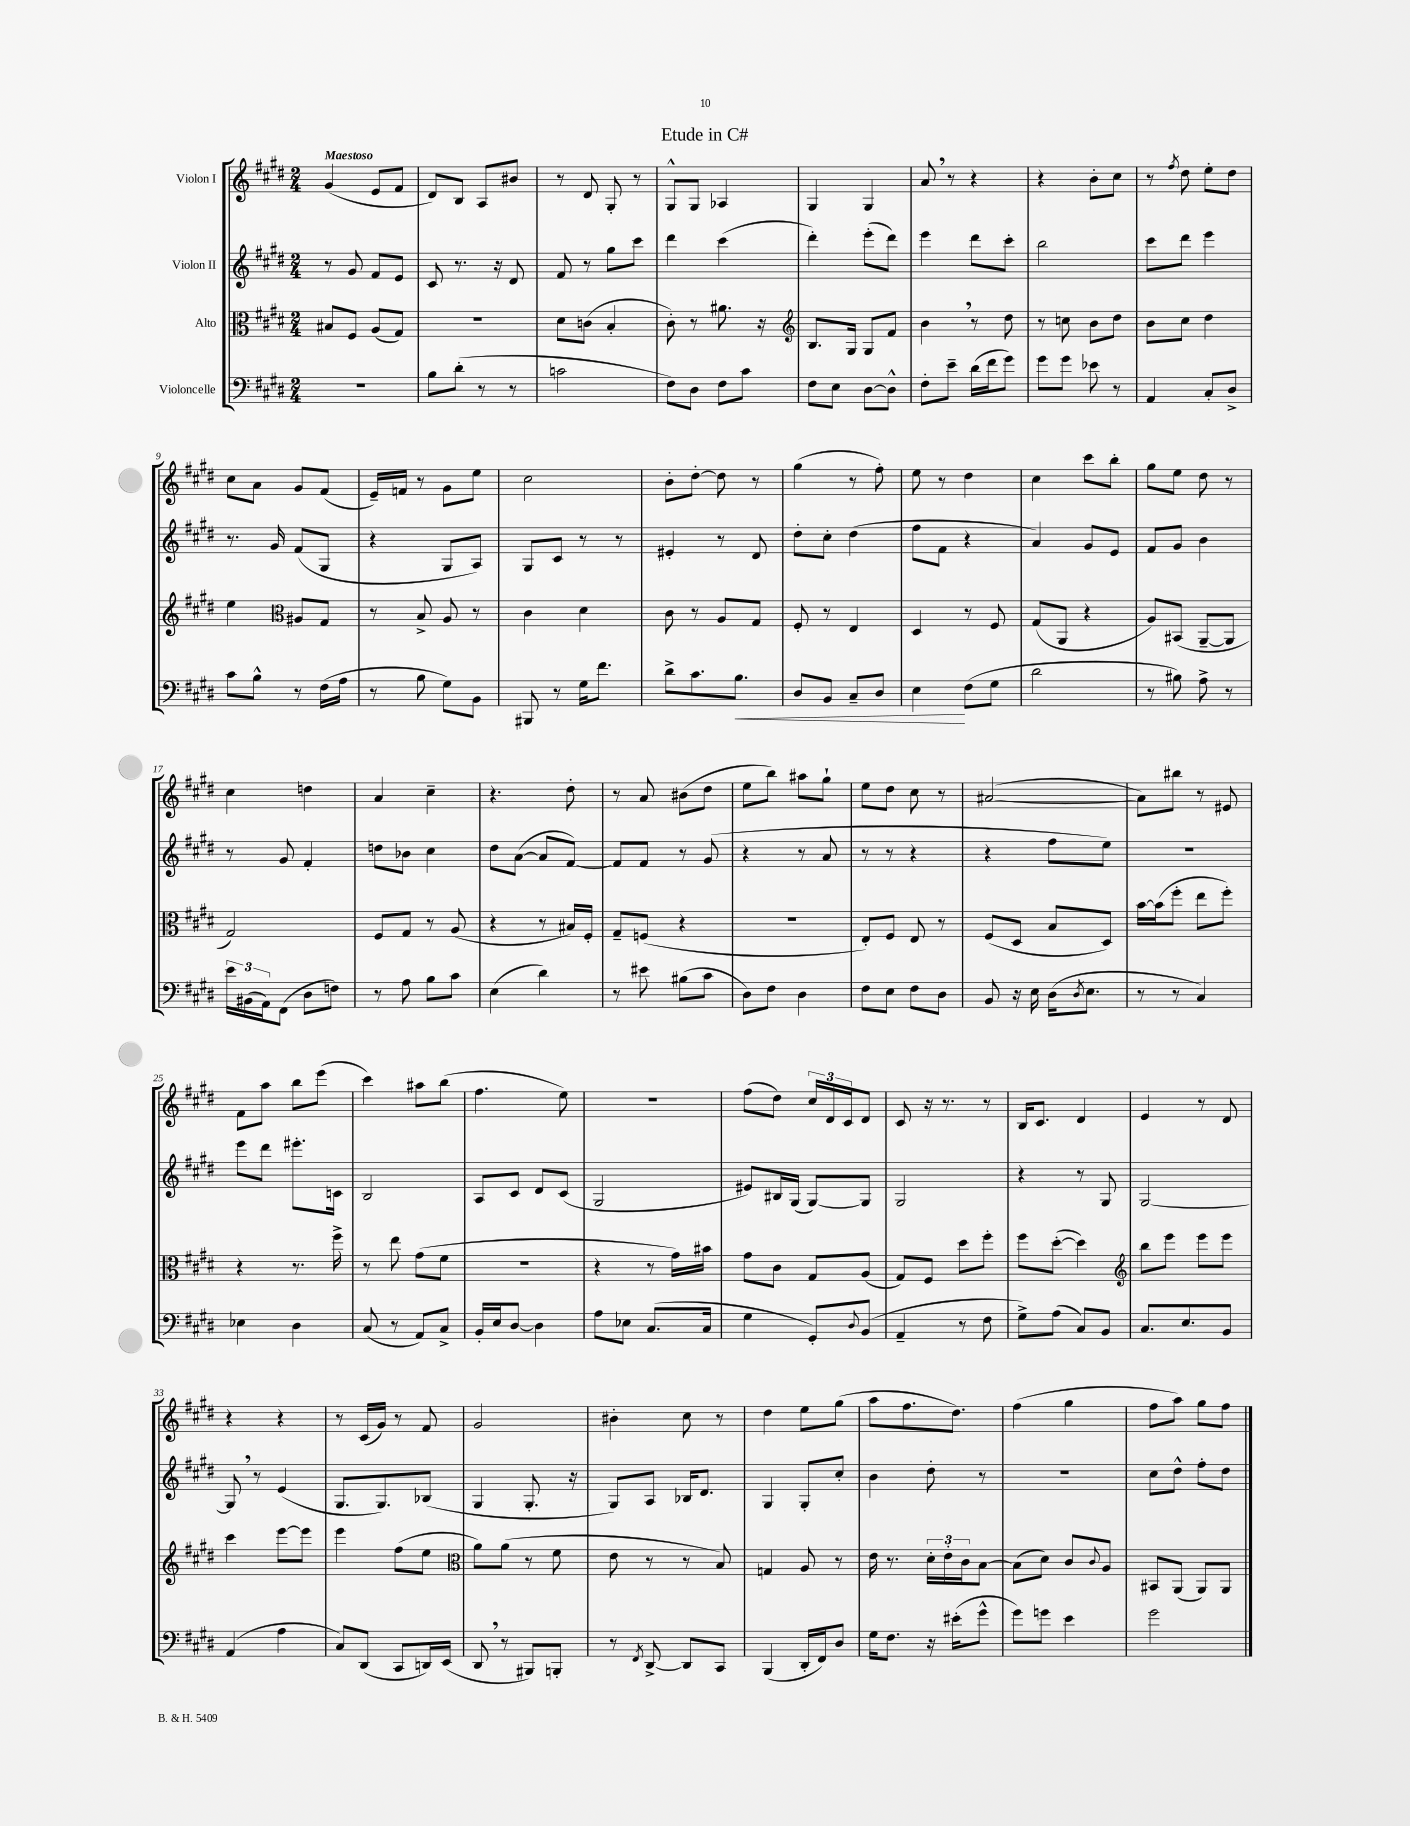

**kern	**dynam	**kern	**kern	**kern
*part4	*part4	*part3	*part2	*part1
*staff4	*staff4	*staff3	*staff2	*staff1
*I"Violoncelle	*	*I"Alto	*I"Violon II	*I"Violon I
*clefF4	*	*clefC3	*clefG2	*clefG2
*k[f#c#g#d#]	*	*k[f#c#g#d#]	*k[f#c#g#d#]	*k[f#c#g#d#]
*M2/4	*	*M2/4	*M2/4	*M2/4
=1	=1	=1	=1	=1
!	!	!	!	!LO:TX:a:B:t=Maestoso
2r	.	8B#X/L	8r	(4g#/
.	.	8F#/J	8g#/	.
.	.	(8A/L	8f#/L	8e/L
.	.	8G#/J)	8e/J	8f#/J
=2	=2	=2	=2	=2
8B\L	.	2r	8c#/	8d#/L)
(8d#'\J	.	.	8.r	8B/J
8r	.	.	.	8A/L
.	.	.	16r	.
8r	.	.	8d#/	8b#X/J
=3	=3	=3	=3	=3
2cn\	.	8d#\L	8f#/	8r
.	.	(8cn\J	8r	8d#/
.	.	4B'/	8gg#\L	8G#'/
.	.	.	8ccc#\J	8r
=4	=4	=4	=4	=4
8F#\L)	.	8c#'\)	4ddd#\	8G#^^/L
8D#\J	.	8r	.	8G#/J
8F#\L	.	8.a#X\	(4ccc#\	4A-X/
8c#\J	.	.	.	.
.	.	16r	.	.
=5	=5	=5	=5	=5
*	*	*clefG2	*	*
8F#\L	.	8.B/L	4ddd#'\)	4G#/
8E\J	.	.	.	.
.	.	16G#/Jk	.	.
[8D#\L	.	8G#/L	(8eee'\L	4G#/
8D#^^\J]	.	8f#/J	8ddd#\J)	.
=6	=6	=6	=6	=6
8F#'\L	.	4b,\	4eee\	8a,/
8e~\J	.	.	.	8r
(16d#\LL	.	8r	8ddd#\L	4r
16f#\J	.	.	.	.
8g#\J)	.	8dd#\	8ccc#'\J	.
=7	=7	=7	=7	=7
8g#\L	.	8r	2bb\	4r
8g#\J	.	8ccn\	.	.
8e-X\	.	8b\L	.	8b'\L
8r	.	8dd#\J	.	8cc#\J
=8	=8	=8	=8	=8
4AA/	.	8b\L	8ccc#\L	8r
.	.	.	.	8qff#/
.	.	8cc#\J	8ddd#\J	8dd#\
8C#'/L	.	4dd#\	4eee\	8ee'\L
8D#^/J	.	.	.	8dd#\J
!!LO:LB:g=z
=9	=9	=9	=9	=9
8c#\L	.	4ee\	8.r	8cc#\L
8B^^\J	.	.	.	8a\J
.	.	.	16g#/	.
*	*	*clefC3	*	*
8r	.	8A#X/L	(8f#/L	8g#/L
(16F#\LL	.	8G#/J	8G#/J	(8f#/J
16A\JJ	.	.	.	.
=10	=10	=10	=10	=10
8r	.	8r	4r	16e~/LL)
.	.	.	.	16fn/JJ
8B\	.	8B^/	.	8r
8G#\L)	.	8A/	8G#/L	8g#\L
8BB\J	.	8r	8A/J)	8ee\J
=11	=11	=11	=11	=11
8BBB#X/	.	4c#\	8G#/L	2cc#\
8r	.	.	8c#/J	.
16G#\KL	.	4d#\	8r	.
8.f#\J	.	.	.	.
.	.	.	8r	.
=12	=12	=12	=12	=12
8d#^\L	.	8c#\	4e#X'/	8b'\L
8.c#\	.	8r	.	[8dd#'\J
.	.	8A/L	8r	8dd#\]
!	!LO:HP:b	!	!	!
8.B\J	<	.	.	.
.	.	8G#/J	8d#/	8r
=13	=13	=13	=13	=13
8D#/L	.	8F#'/	8dd#'\L	(4gg#\
8BB/J	.	8r	8cc#'\J	.
8C#~/L	.	4E/	(4dd#\	8r
8D#/J	.	.	.	8ff#'\)
=14	=14	=14	=14	=14
4E\	.	4D#/	8ff#\L	8ee\
.	.	.	8f#\J	8r
(8F#\L	[	8r	4r	4dd#\
8G#\J	.	8F#/	.	.
=15	=15	=15	=15	=15
2d#\	.	(8G#/L	4a/)	4cc#\
.	.	8AA/J	.	.
.	.	4r	8g#/L	8ccc#\L
.	.	.	8e/J	8bb'\J
=16	=16	=16	=16	=16
8r	.	8A/L)	8f#/L	8gg#\L
8B#X\)	.	(8BB#X/J	8g#/J	8ee\J
8A^\	.	[8AA~/L	4b\	8dd#\
8r	.	8AA/J]	.	8r
!!LO:LB:g=z
=17	=17	=17	=17	=17
24e\LL	.	2G#/)	8r	4cc#\
(24BB#X\	.	.	.	.
24AA\J)	.	.	.	.
(8FF#\J	.	.	8g#/	.
8D#\L	.	.	4f#'/	4ddn\
8Fn\J)	.	.	.	.
=18	=18	=18	=18	=18
8r	.	8F#/L	8ddn\L	4a/
8A\	.	8G#/J	8b-X\J	.
8B\L	.	8r	4cc#\	4cc#~\
8c#\J	.	(8A/	.	.
=19	=19	=19	=19	=19
(4E\	.	4r	8dd#\L	4.r
.	.	.	([8a\J	.
4d#\)	.	8r	8a/L]	.
.	.	16B#X/LL)	[8f#/J)	8dd#'\
.	.	16F#'/JJ	.	.
=20	=20	=20	=20	=20
8r	.	8G#~/L	8f#/L]	8r
8e#X\	.	(8Fn/J	8f#/J	8a/
(8B#X\L	.	4r	8r	(8b#X\L
8c#\J	.	.	(8g#/	8dd#\J
=21	=21	=21	=21	=21
8D#\L)	.	2r	4r	8ee\L
8F#\J	.	.	.	8bb\J)
4D#\	.	.	8r	8aa#X\L
.	.	.	8a/	8gg#`\J
=22	=22	=22	=22	=22
8F#\L	.	8E'/L)	8r	8ee\L
8E\J	.	8F#/J	8r	8dd#\J
8F#\L	.	8E/	4r	8cc#\
8D#\J	.	8r	.	8r
=23	=23	=23	=23	=23
8BB/	.	(8F#/L	4r	([2a#X/
16r	.	8D#/J	.	.
16E\	.	.	.	.
(16D#\KL	.	8B/L	8ff#\L	.
8qD#/	.	.	.	.
8.E\J	.	.	.	.
.	.	8D#/J)	8ee\J)	.
=24	=24	=24	=24	=24
8r	.	[16b\LL	2r	8a#\L])
.	.	(16b\J]	.	.
8r	.	8ff#'\J	.	8bb#X\J
4C#/)	.	8ee\L	.	8r
.	.	8ff#'\J)	.	8e#X/
!!LO:LB:g=z
=25	=25	=25	=25	=25
4E-X\	.	4r	8eee\L	8f#\L
.	.	.	8ddd#\J	8aa\J
4D#\	.	8.r	8.eee#X'\L	8bb\L
.	.	.	.	(8eee\J
.	.	16ff#^\	16cn\Jk	.
=26	=26	=26	=26	=26
(8C#/	.	8r	2B/	4ccc#\)
8r	.	8ee\	.	.
8AA/L)	.	(8g#\L	.	8aa#X\L
8C#^/J	.	8f#\J	.	(8bb\J
=27	=27	=27	=27	=27
16BB'/LL	.	2r	8A/L	4.ff#\
16E/J	.	.	.	.
[8D#/J	.	.	8c#/J	.
4D#\]	.	.	8d#/L	.
.	.	.	(8c#/J	8ee\)
=28	=28	=28	=28	=28
8A\L	.	4r	2G#/	2r
8E-X\J	.	.	.	.
(8.C#/L	.	8r	.	.
.	.	16g#\LL)	.	.
16C#/Jk	.	16b#X\JJ	.	.
=29	=29	=29	=29	=29
4G#\	.	8g#\L	8e#X/L)	(8ff#\L
.	.	8c#\J	16B#X/L	8dd#\J)
.	.	.	(16G#/JJ	.
8GG#'/L)	.	8G#/L	[8G#/L)	24cc#/LL
.	.	.	.	24d#/
.	.	.	.	24c#/J
8qqD#/	.	.	.	.
(8BB/J	.	(8A/J	8G#/J]	8d#/J
=30	=30	=30	=30	=30
4AA~/	.	8G#/L)	2G#/	8c#/
.	.	8F#/J	.	16r
.	.	.	.	8.r
8r	.	8dd#\L	.	.
8F#\	.	8ff#'\J	.	8r
=31	=31	=31	=31	=31
8G#^\L)	.	8ff#\L	4r	16B/KL
.	.	.	.	8.c#/J
(8A\J	.	([8dd#'\J	.	.
8C#/L)	.	4dd#\])	8r	4d#/
8BB/J	.	.	8G#/	.
=32	=32	=32	=32	=32
*	*	*clefG2	*	*
8.C#/L	.	8bb\L	[2G#/	4e/
.	.	8eee\J	.	.
8.E/	.	.	.	.
.	.	8eee\L	.	8r
8BB/J	.	8eee\J	.	8d#/
!!LO:LB:g=z
=33	=33	=33	=33	=33
(4AA/	.	4ccc#\	8G#,/]	4r
.	.	.	8r	.
4A\	.	[8eee\L	(4e/	4r
.	.	8eee\J]	.	.
=34	=34	=34	=34	=34
8C#/L)	.	4eee\	8.G#/L	8r
(8DD#/J	.	.	.	(16c#/LL
.	.	.	8.G#/)	16g#/JJ)
8CC#/L	.	(8ff#\L	.	8r
16DDn/L)	.	8ee\J	(8B-X/J	8f#/
(16EE/JJ	.	.	.	.
=35	=35	=35	=35	=35
*	*	*clefC3	*	*
8DD#,/	.	8a\L)	4G#/	2g#/
8r	.	(8a\J	.	.
8BBB#X/L)	.	8r	8.G#'/	.
8BBBn'/J	.	8f#\	.	.
.	.	.	16r	.
=36	=36	=36	=36	=36
8r	.	8e\	8G#/L)	4b#X'\
8qFF#/	.	.	.	.
[8DD#^/	.	8r	8A/J	.
8DD#/L]	.	8r	16B-X/KL	8cc#\
.	.	.	8.d#/J	.
8CC#/J	.	8B/)	.	8r
=37	=37	=37	=37	=37
(4BBB/	.	4Gn/	4G#/	4dd#\
16DD#'/LL	.	8A/	8G#'/L	8ee\L
16FF#/J)	.	.	.	.
8D#/J	.	8r	8cc#'/J	(8gg#\J
=38	=38	=38	=38	=38
16G#\KL	.	16e\	4b\	8aa\L
8.F#\J	.	8.r	.	.
.	.	.	.	8.ff#\
16r	.	24d#'\LL	8dd#'\	.
.	.	24e'\	.	.
(16e#X'\KL	.	.	.	8.dd#\J)
.	.	24c#\J	.	.
8g#^^\J	.	[8B\J	8r	.
=39	=39	=39	=39	=39
8g#\L)	.	(8B\L]	2r	(4ff#\
8gn\J	.	8d#\J)	.	.
4e\	.	8c#/L	.	4gg#\
.	.	8qqc#/	.	.
.	.	8A/J	.	.
=40	=40	=40	=40	=40
2g#\	.	8BB#X/L	8cc#\L	8ff#\L
.	.	(8AA/J	8dd#^^\J	8aa\J)
.	.	8AA/L)	8ff#'\L	8gg#\L
.	.	8AA/J	8dd#\J	8ff#\J
==	==	==	==	==
*-	*-	*-	*-	*-
